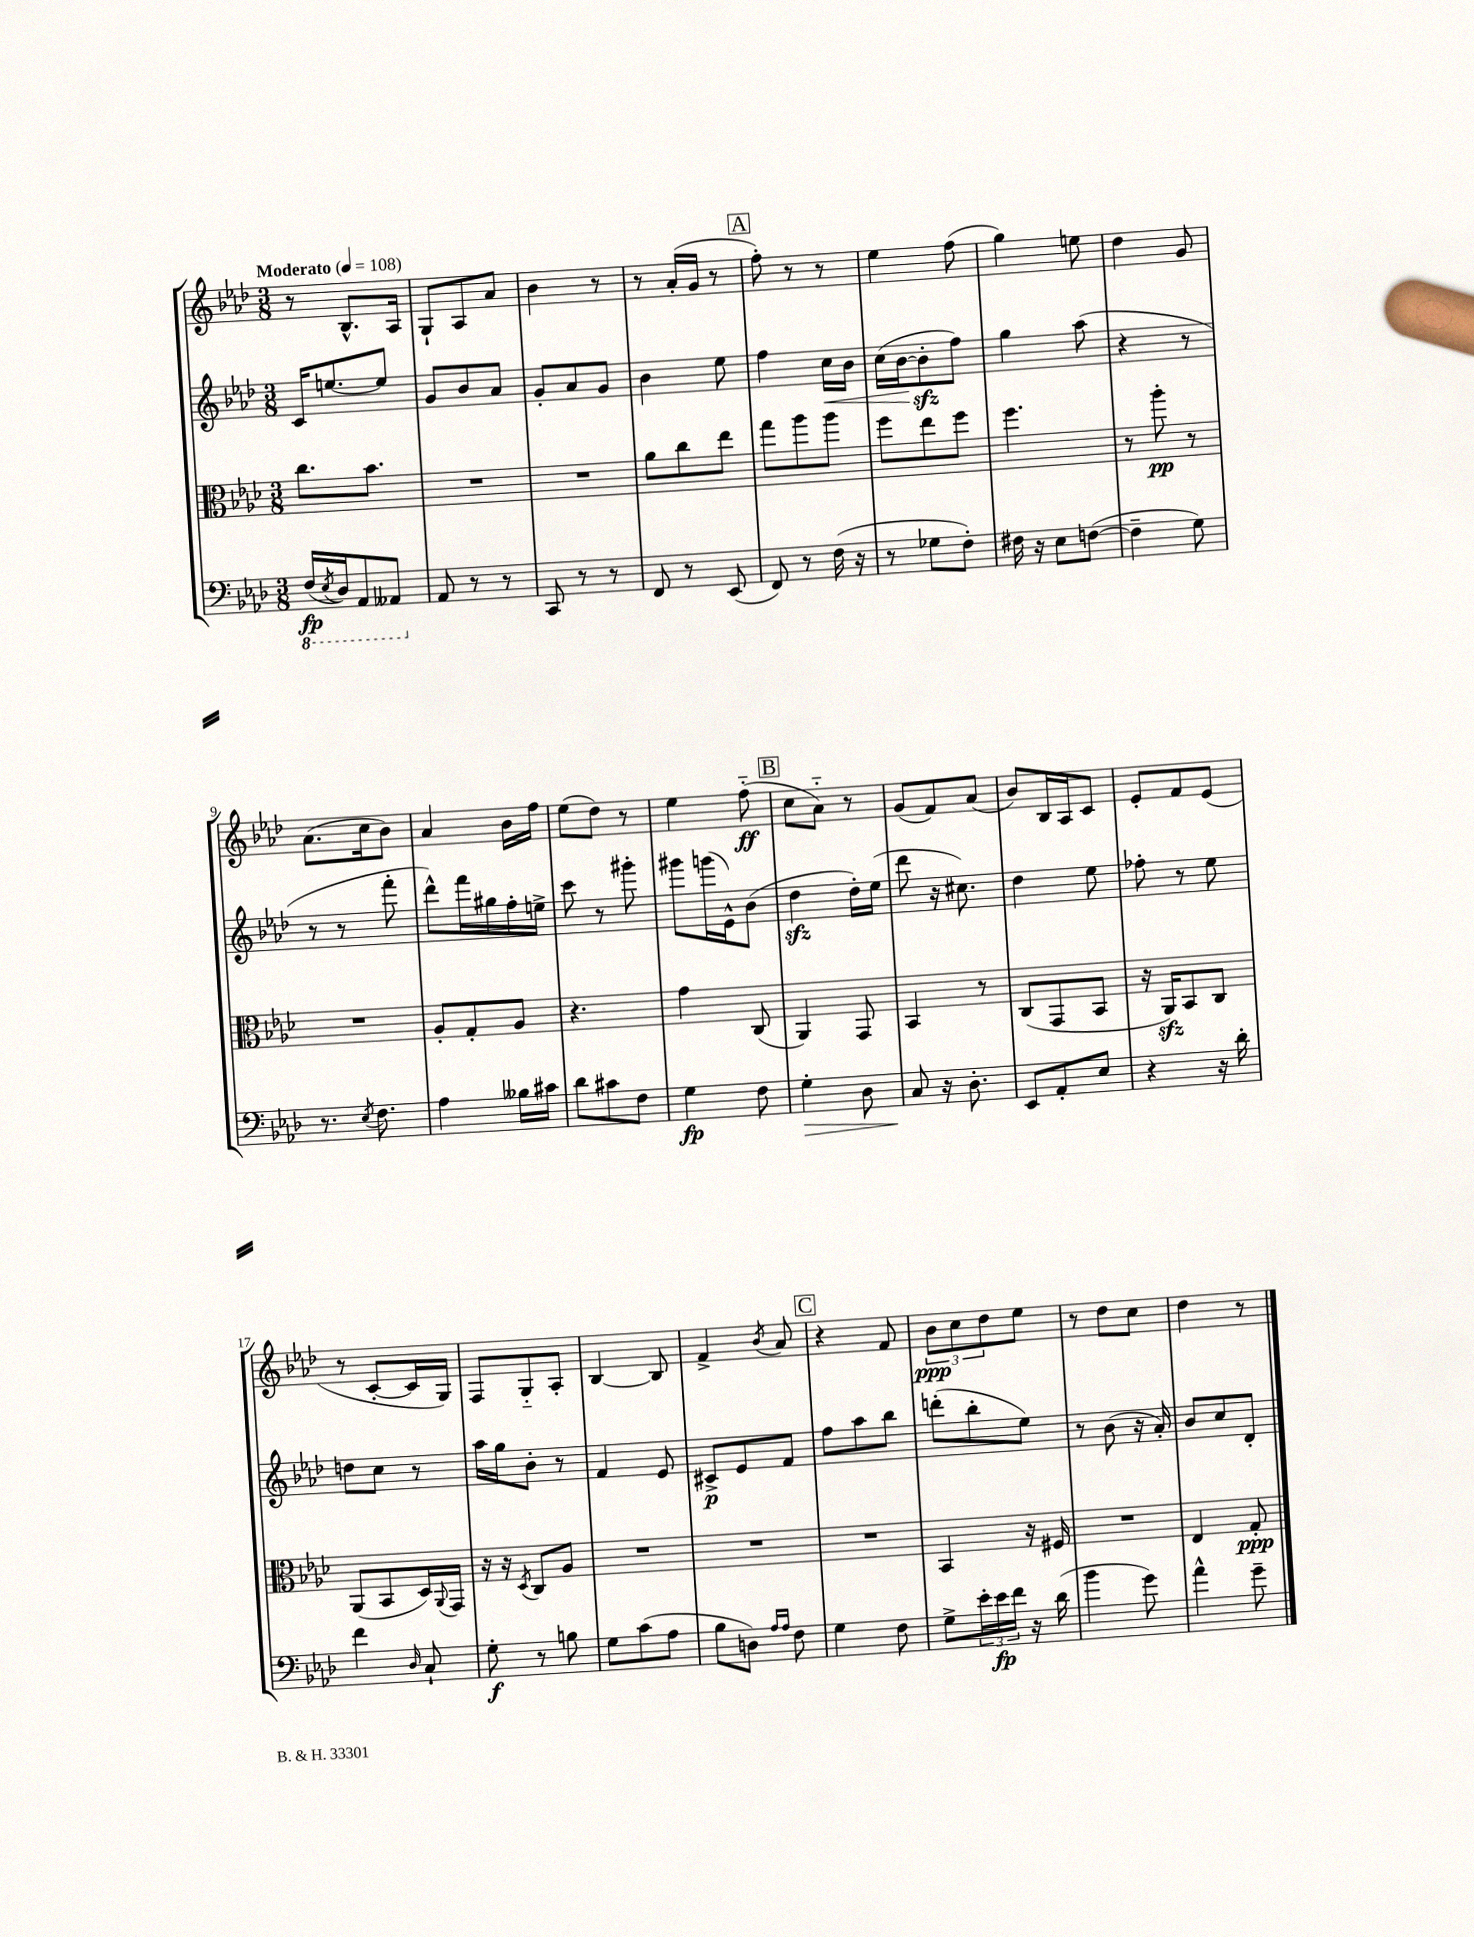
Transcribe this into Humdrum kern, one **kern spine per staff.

**kern	**dynam	**kern	**dynam	**kern	**dynam	**kern	**dynam
*part4	*part4	*part3	*part3	*part2	*part2	*part1	*part1
*staff4	*staff4	*staff3	*staff3	*staff2	*staff2	*staff1	*staff1
*clefF4	*	*clefC3	*	*clefG2	*	*clefG2	*
*k[b-e-a-d-]	*	*k[b-e-a-d-]	*	*k[b-e-a-d-]	*	*k[b-e-a-d-]	*
*M3/8	*	*M3/8	*	*M3/8	*	*M3/8	*
*MM108	*	*MM108	*	*MM108	*	*MM108	*
*8ba	*	*	*	*	*	*	*
=1	=1	=1	=1	=1	=1	=1	=1
!	!	!	!	!	!	!LO:TX:a:B:t=Moderato	!
(16FF/LL	fp	8.cc\L	.	16c/KL	.	8r	.
8qEE-/	.	.	.	.	.	.	.
16DD-/J)	.	.	.	[8.een/	.	.	.
8AAA-/	.	.	.	.	.	8.B-^^/L	.
.	.	8.b-\J	.	.	.	.	.
8AAA--X/J	.	.	.	8ee/J]	.	.	.
.	.	.	.	.	.	16A-/Jk	.
=2	=2	=2	=2	=2	=2	=2	=2
*X8ba	*	*	*	*	*	*	*
8AA-/	.	4.r	.	8g/L	.	8G`/L	.
8r	.	.	.	8b-/	.	8A-/	.
8r	.	.	.	8a-/J	.	8a-/J	.
=3	=3	=3	=3	=3	=3	=3	=3
8CC/	.	4.r	.	8g'/L	.	4b-\	.
8r	.	.	.	8a-/	.	.	.
8r	.	.	.	8g/J	.	8r	.
=4	=4	=4	=4	=4	=4	=4	=4
8FF/	.	8a-\L	.	4b-\	.	8r	.
8r	.	8cc\	.	.	.	(16a-'/LL	.
.	.	.	.	.	.	16g/JJ	.
(8EE-/	.	8ee-\J	.	8ee-\	.	8r	.
!!LO:REH:place=s1:t=A
=5	=5	=5	=5	=5	=5	=5	=5
8FF/)	.	8gg\L	.	4ff\	.	8ff'\)	.
8r	.	8aa-\	.	.	.	8r	.
!	!	!	!	!	!LO:HP:b	!	!
(16F\	.	8aa-\J	.	16cc\LL	<	8r	.
16r	.	.	.	16b-\JJ	.	.	.
=6	=6	=6	=6	=6	=6	=6	=6
8r	.	8ff\L	.	(16cc\LL	.	4ee-\	.
.	.	.	.	[16b-\J	.	.	.
8G-X\L	.	8ee-\	.	8b-zz'\]	[	.	.
8F'\J)	.	8ff\J	.	8ff\J)	.	(8ff\	.
=7	=7	=7	=7	=7	=7	=7	=7
16F#X\	.	4.ff\	.	4gg\	.	4gg\)	.
16r	.	.	.	.	.	.	.
8E-\L	.	.	.	.	.	.	.
([8Fn\J	.	.	.	(8aa-\	.	8een\	.
=8	=8	=8	=8	=8	=8	=8	=8
4F~\]	.	8r	.	4r	.	4dd-\	.
.	.	8aa-'\	pp	.	.	.	.
8G\)	.	8r	.	8r	.	8g/	.
!!LO:LB:g=z
=9	=9	=9	=9	=9	=9	=9	=9
8.r	.	4.r	.	8r	.	(8.a-\L	.
.	.	.	.	8r	.	.	.
8qE-/	.	.	.	.	.	.	.
8.F\	.	.	.	.	.	16cc\k	.
.	.	.	.	8fff'\	.	8b-\J)	.
=10	=10	=10	=10	=10	=10	=10	=10
4A-\	.	8A-'/L	.	8ddd-^^\L)	.	4a-/	.
.	.	8G'/	.	16fff\L	.	.	.
.	.	.	.	16gg#X\	.	.	.
16B--X\LL	.	8A-/J	.	16ff'\	.	16b-\LL	.
16c#X\JJ	.	.	.	16een^\JJ	.	16ff\JJ	.
=11	=11	=11	=11	=11	=11	=11	=11
8d-\L	.	4.r	.	8ccc\	.	(8ee-\L	.
8c#X\	.	.	.	8r	.	8dd-\J)	.
8F\J	.	.	.	8ggg#X'\	.	8r	.
=12	=12	=12	=12	=12	=12	=12	=12
4G\	fp	4g\	.	8ggg#X\L	.	4ee-\	.
.	.	.	.	(16gggn\L	.	.	.
.	.	.	.	16e-^^\J)	.	.	.
8F\	.	(8C/	.	(8b-\J	.	(8ff\	ff
!!LO:REH:place=s1:t=B
=13	=13	=13	=13	=13	=13	=13	=13
!	!LO:HP:b	!	!	!	!	!	!
4G'\	>	4AA-/)	.	4dd-zz\	.	8cc\L	.
.	.	.	.	.	.	8a-\J)	.
8D-\	.	8GG/	.	16dd-'\LL)	.	8r	.
.	.	.	.	(16ee-\JJ	.	.	.
=14	=14	=14	=14	=14	=14	=14	=14
8C/	.	4BB-/	.	8ddd-\	.	(8g/L	.
16r	]	.	.	16r	.	8f/)	.
8.D-'\	.	.	.	8.cc#X\)	.	.	.
.	.	8r	.	.	.	(8a-/J	.
=15	=15	=15	=15	=15	=15	=15	=15
8EE-/L	.	(8C/L	.	4dd-\	.	8b-/L)	.
8AA-'/	.	8GG/	.	.	.	16B-/L	.
.	.	.	.	.	.	16A-/J	.
8E-/J	.	8BB-/J	.	8ee-\	.	8c/J	.
=16	=16	=16	=16	=16	=16	=16	=16
4r	.	16r	.	8ff-X'\	.	8e-'/L	.
.	.	16AA-zz/KL)	.	.	.	.	.
.	.	8BB-/	.	8r	.	8f/	.
16r	.	8C/J	.	8ee-\	.	(8e-/J	.
16d-'\	.	.	.	.	.	.	.
!!LO:LB:g=z
=17	=17	=17	=17	=17	=17	=17	=17
4f\	.	(8AA-/L	.	8ddn\L	.	8r	.
.	.	8BB-/	.	8cc\J	.	[8c'/L	.
16qqD-/	.	.	.	.	.	.	.
8C`/	.	16D-/L)	.	8r	.	16c/L]	.
.	.	8qqAA-/	.	.	.	.	.
.	.	16GG/JJ	.	.	.	16G/JJ)	.
=18	=18	=18	=18	=18	=18	=18	=18
8G'\	f	16r	.	16aa-\LL	.	8F/L	.
.	.	16r	.	16gg\J	.	.	.
.	.	8qD-/	.	.	.	.	.
8r	.	8C/L	.	8b-'\J	.	8G/	.
8Bn\	.	8A-/J	.	8r	.	8A-'/J	.
=19	=19	=19	=19	=19	=19	=19	=19
8G\L	.	4.r	.	4f/	.	[4B-/	.
(8c\	.	.	.	.	.	.	.
8A-\J	.	.	.	8e-/	.	8B-/]	.
=20	=20	=20	=20	=20	=20	=20	=20
8B-\L	.	4.r	.	8c#X^/L	p	4f^/	.
8Dn\J)	.	.	.	8e-/	.	.	.
16qqA-/LL	.	.	.	.	.	.	.
16qqA-/JJ	.	.	.	.	.	8qb-/	.
8F\	.	.	.	8f/J	.	8a-/	.
!!LO:REH:place=s1:t=C
=21	=21	=21	=21	=21	=21	=21	=21
4G\	.	4.r	.	8ff\L	.	4r	.
.	.	.	.	8aa-\	.	.	.
8F\	.	.	.	8bb-\J	.	8f/	.
=22	=22	=22	=22	=22	=22	=22	=22
8G^\L	.	4BB-/	.	(8dddn'\L	.	12b-\L	ppp
.	.	.	.	.	.	12cc\	.
24e-'\L	.	.	.	8bb-'\	.	.	.
24e-\	fp	.	.	.	.	12dd-\	.
24f\JJ	.	.	.	.	.	.	.
16r	.	16r	.	8ee-\J)	.	8ee-\J	.
(16d-\	.	16F#X/	.	.	.	.	.
=23	=23	=23	=23	=23	=23	=23	=23
4b-\	.	4.r	.	8r	.	8r	.
.	.	.	.	(8b-\	.	8dd-\L	.
8g\)	.	.	.	16r	.	8cc\J	.
.	.	.	.	16a-'/)	.	.	.
=24	=24	=24	=24	=24	=24	=24	=24
4a-^^\	.	4E-/	.	8b-/L	.	4dd-\	.
.	.	.	.	8cc/	.	.	.
8g~\	.	8G'/	ppp	8d-'/J	.	8r	.
==	==	==	==	==	==	==	==
*-	*-	*-	*-	*-	*-	*-	*-
